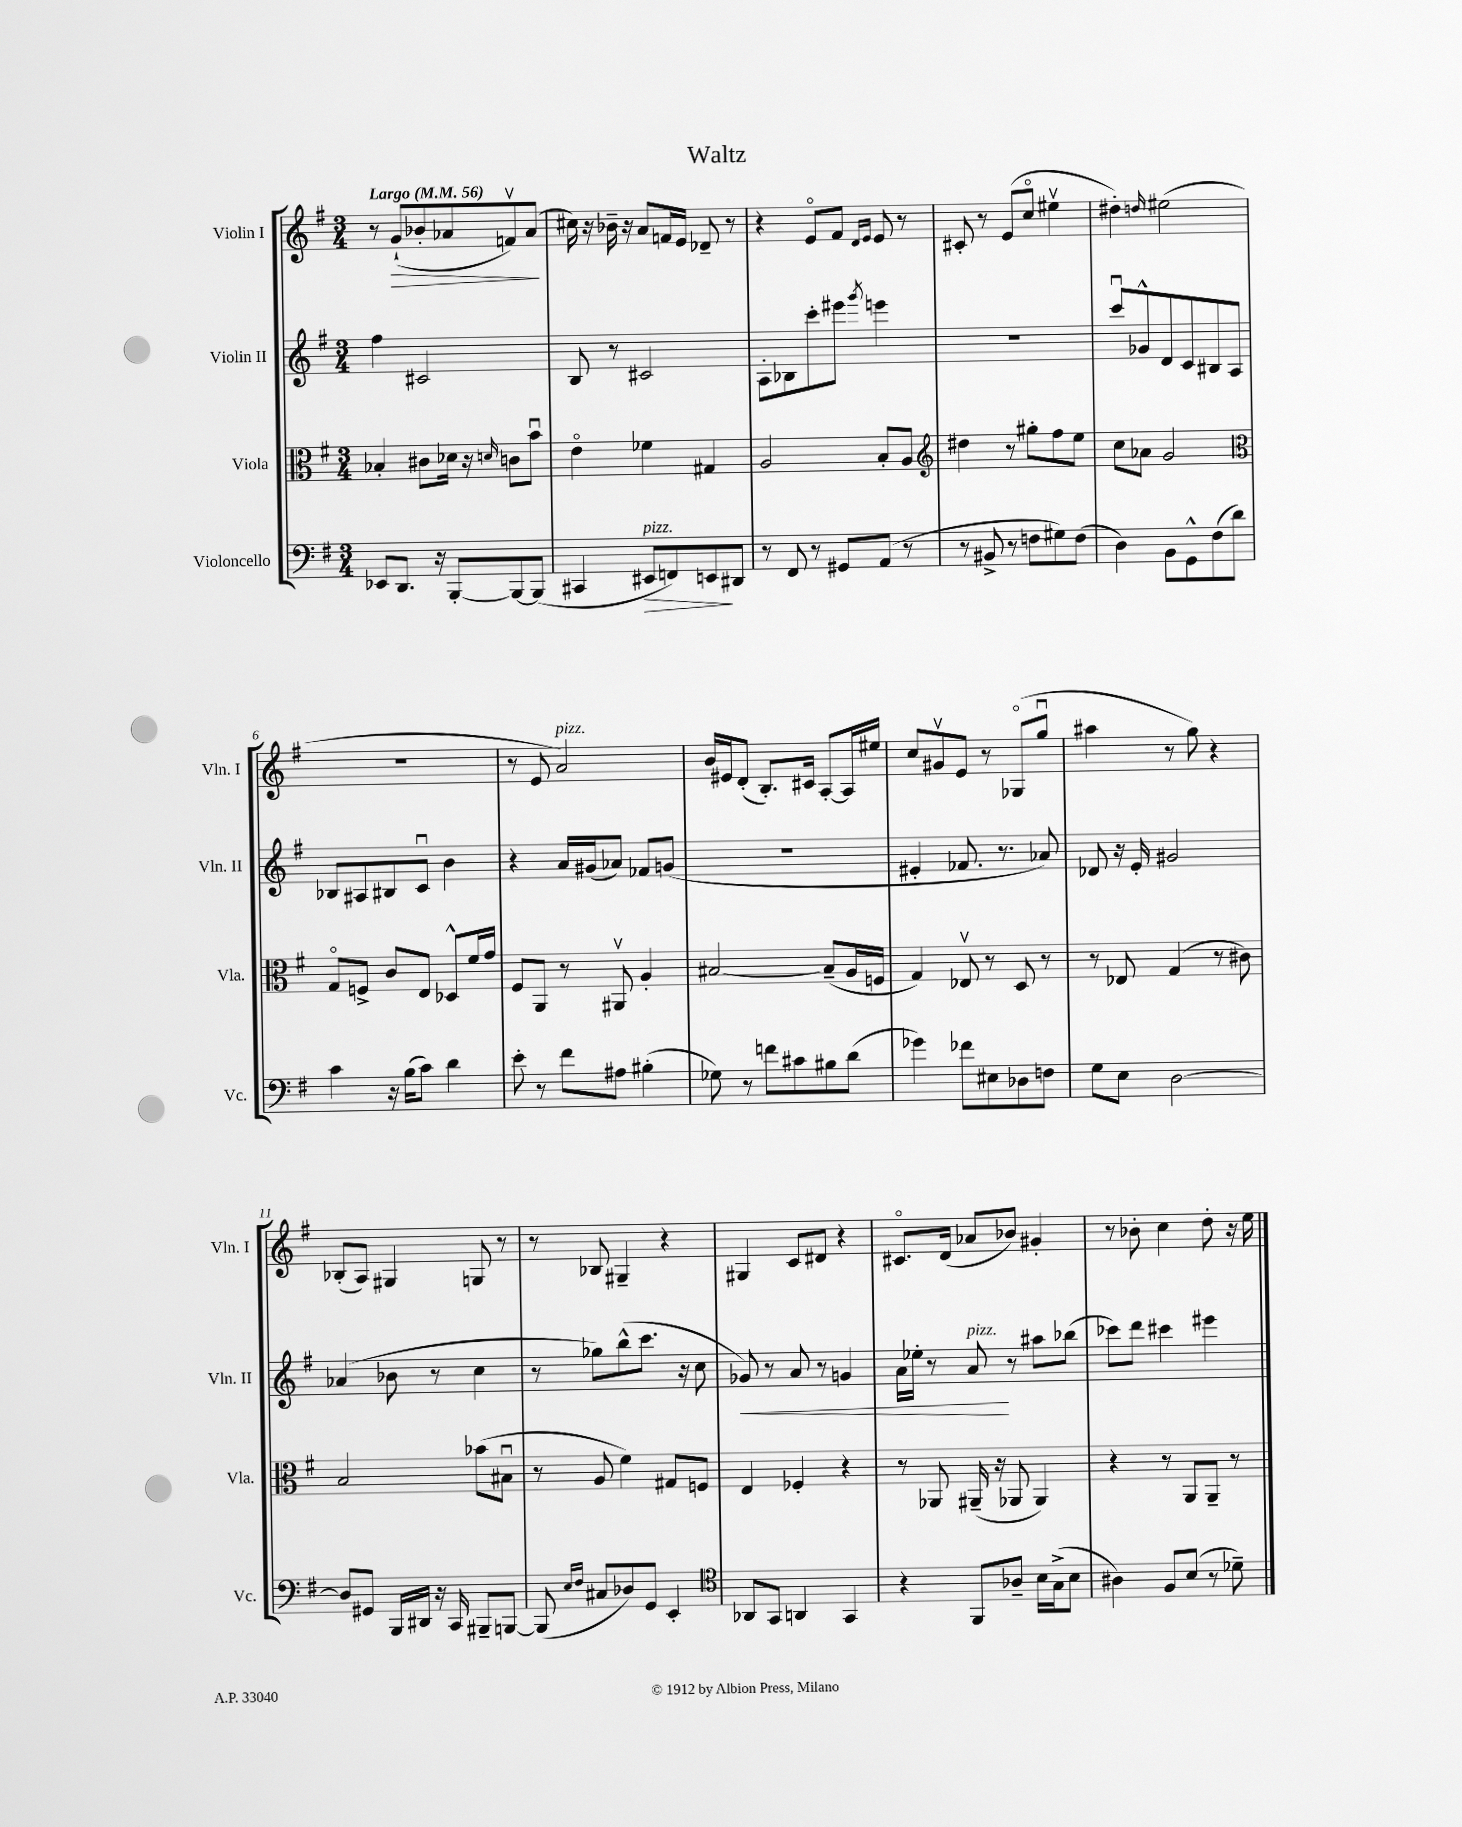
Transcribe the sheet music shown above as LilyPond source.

\header { title = "Waltz" }
<<
\new StaffGroup <<
\new Staff = "s0" \with { instrumentName = "Violin I" shortInstrumentName = "Vln. I" } {
    \clef treble \key g \major \numericTimeSignature \time 3/4 \tempo "Largo" 4 = 56
    r8 g'8-!\>( bes'8-. aes'8 f'8\upbow) aes'8\!( |
    cis''16) r16 bes'16-- r16 a'8 f'16 e'16 des'8-- r8 |
    r4 e'8\flageolet fis'8 \grace { d'16 e'16 } e'8 r8 |
    cis'8-. r8 e'8( c''8\flageolet eis''4\upbow |
    dis''4-.) \grace { d''16 } eis''2( |
    R2. |
    r8 e'8 a'2^\markup { \italic "pizz." }) |
    b'16 eis'16 d'8-.( b8.-.) cis'16 a8~-. a16 eis''16 |
    c''8 gis'8\upbow e'8 r8 ges8\flageolet( g''8\downbow |
    ais''4 r8 g''8) r4 |
    bes8-.( a8) gis4 g8 r8 |
    r8 bes8 gis4-- r4 |
    gis4 c'8 dis'8 r4 |
    cis'8.\flageolet d'16( aes'8 bes'8) gis'4-. |
    r8 bes'8-. c''4 d''8-. r16 e''16 \bar "|." |
}
\new Staff = "s1" \with { instrumentName = "Violin II" shortInstrumentName = "Vln. II" } {
    \clef treble \key g \major \numericTimeSignature \time 3/4
    fis''4 cis'2 |
    b8 r8 cis'2 |
    a8-. bes8 c'''8-. eis'''8 \acciaccatura { g'''8 } e'''4 |
    R2. |
    c'''8\downbow ges'8-^ d'8 c'8 bis8 a8 |
    bes8 ais8 bis8 c'8\downbow b'4 |
    r4 a'16 gis'16( aes'8) fes'8 g'8( |
    R2. |
    eis'4-. fes'8. r8. aes'8) |
    des'8 r16 e'16-. gis'2 |
    aes'4( bes'8 r8 c''4 |
    r8 ges''8) b''8-^( c'''8. r16 c''8 |
    ges'8\<) r8 a'8 r8 g'4 |
    a'16 ees''16-. r8 a'8\!^\markup { \italic "pizz." } r8 ais''8 bes''8( |
    ces'''8) d'''8 cis'''4 eis'''4 \bar "|." |
}
\new Staff = "s2" \with { instrumentName = "Viola" shortInstrumentName = "Vla." } {
    \clef alto \key g \major \numericTimeSignature \time 3/4
    bes4-. cis'8 des'16 r16 \grace { d'16 } c'8 b'8\downbow |
    e'4\flageolet fes'4 gis4 |
    a2 b8-. a8 |
    \clef treble dis''4 r8 gis''8-. fis''8 e''8 |
    c''8 aes'8 g'2 |
    \clef alto g8\flageolet f8-> c'8 e8 des8-^ fis'16 g'16 |
    fis8 a,8 r8 ais,8\upbow a4-. |
    bis2~ bis8--( a16 f16 |
    g4) ees8\upbow r8 d8 r8 |
    r8 ees8 g4( r8 cis'8) |
    b2 bes'8( bis8\downbow |
    r8 a8 fis'4) gis8 f8 |
    e4 fes4-. r4 |
    r8 aes,8 ais,16--( r16 aes,8 aes,4) |
    r4 r8 a,8 a,8-- r8 \bar "|." |
}
\new Staff = "s3" \with { instrumentName = "Violoncello" shortInstrumentName = "Vc." } {
    \clef bass \key g \major \numericTimeSignature \time 3/4
    ees,8 d,8. r16 b,,8~-. b,,8~ b,,8( |
    cis,4 eis,8\>^\markup { \italic "pizz." } f,8) e,8\! dis,8 |
    r8 fis,8 r8 gis,8 a,8( r8 |
    r8 bis,8-> r8 f8 gis8) f8( |
    d4) b,8 g,8-^ fis8( d'8) |
    c'4 r16 b16( c'8) d'4 |
    e'8-. r8 fis'8 ais8 bis4-.( |
    ges8) r8 f'8 cis'8 bis8 d'8( |
    ges'4) fes'8 eis8 des8 f8 |
    g8 e8 d2~ |
    d8 gis,8 b,,16 dis,16 r16 c,16 bis,,8-- b,,8~ |
    b,,8( \grace { e16 fis16 } cis8 des8) g,8 e,4-. |
    \clef tenor aes,8 g,8 a,4 g,4 |
    r4 fis,8 aes8-- b16 g16->( b8 |
    ais4) fis8 b8( r8 des'8--) \bar "|." |
}
>>
>>
